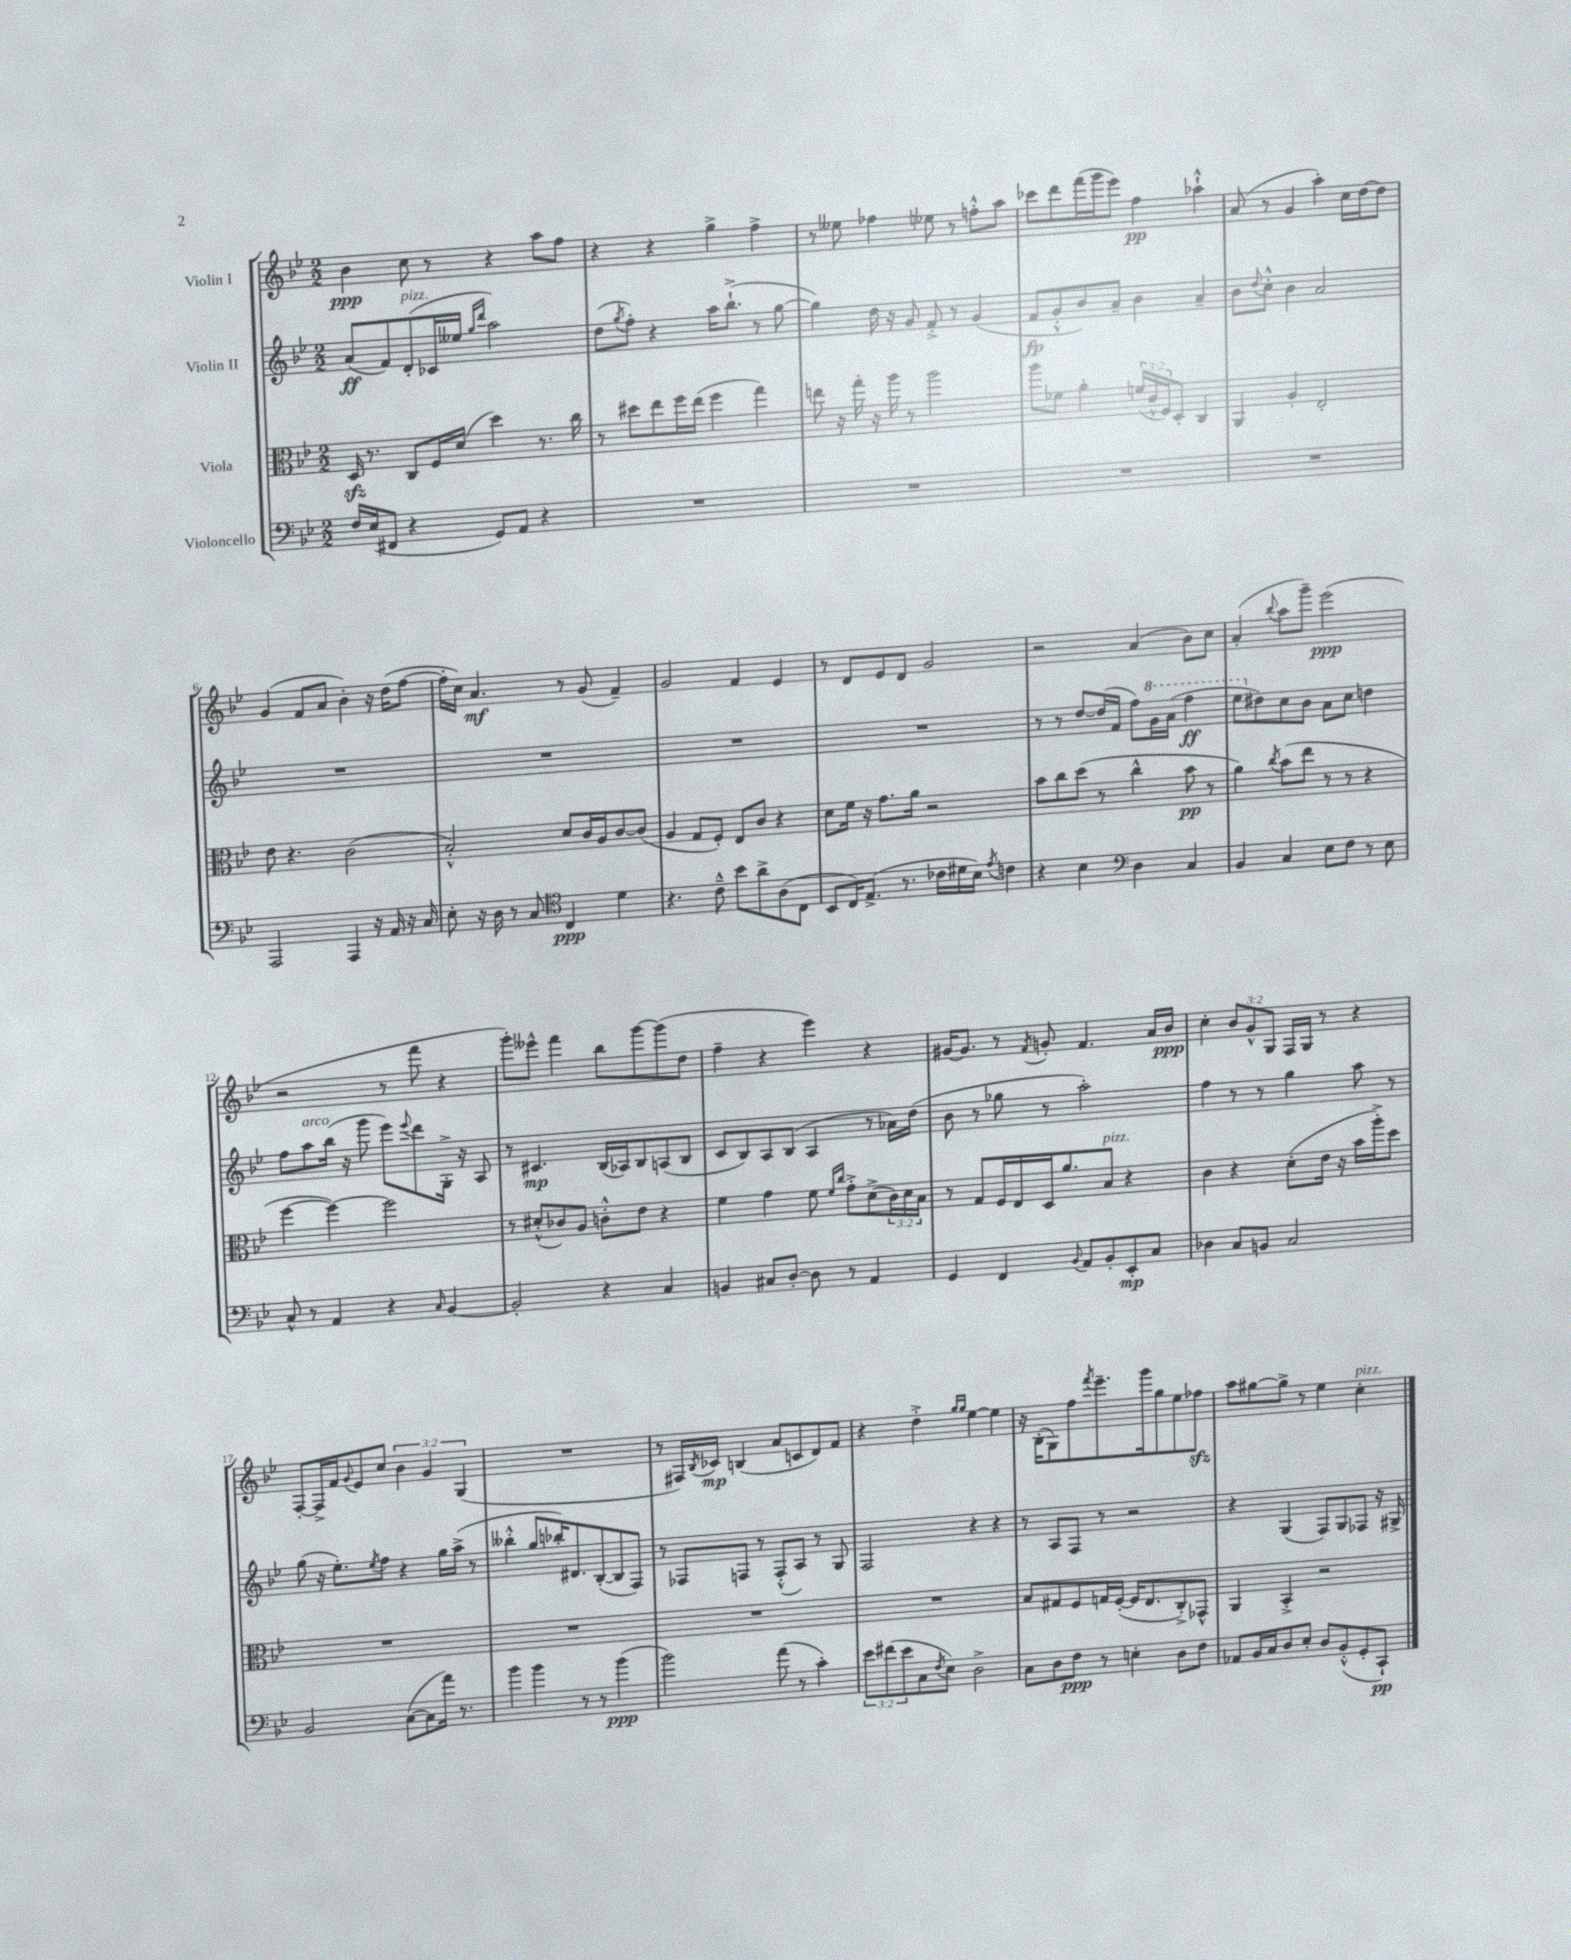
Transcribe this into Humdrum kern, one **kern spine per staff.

**kern	**kern	**kern	**kern
*staff4	*staff3	*staff2	*staff1
*clefF4	*clefC3	*clefG2	*clefG2
*k[b-e-]	*k[b-e-]	*k[b-e-]	*k[b-e-]
*M2/2	*M2/2	*M2/2	*M2/2
16F/LL	16D/	(8a/L	4b-\
(16E-/J	8.r	.	.
8FF#/J	.	8f/)	.
4r	8C/L	(8d'/	8cc\
.	16F/L	16c-/L	8r
.	(16d/JJ	16ee--/JJ	.
.	.	16qqgg/LL	.
.	.	16qqddd/JJ	.
8GG/L)	4dd\)	2aa\)	4r
8AA/J	.	.	.
4r	8.r	.	8aa\L
.	.	.	8ff\J
.	16cc\	.	.
=	=	=	=
1r	8r	(8dd\L	4r
.	.	8qgg/	.
.	8dd#\L	8ff'\J)	.
.	8ee-\	4r	4r
.	16ff\L	.	.
.	(16ee-\JJ	.	.
.	4ff\	16aa\LK	4gg^\
.	.	(8.bb-`^\J	.
.	4gg\)	8r	4ff^\
.	.	[8gg\	.
=	=	=	=
1r	8ee\	4gg\])	8r
.	16r	.	8ee--\
.	16gg'\	.	.
.	16r	16dd\	4ff-\
.	16aa\	16r	.
.	8r	8g/	.
.	2aa\	8f'^/	8ee-\
.	.	8r	8r
.	.	(4g/	8ff'^^\L
.	.	.	8aa\J
=	=	=	=
1r	8aa\L	8f/L	8ccc-\L
.	8f-\J	8g'^^/	8ddd\
.	4a'\	8b-/)	(16fff\L
.	.	.	16ggg\J
.	.	8a~/J	8eee-\J)
.	(24f/LL	4b-\	4ff\
.	24c^^/	.	.
.	24F/J)	.	.
.	8D'/J	.	.
.	4C/	4a~/	4aa-`^^\
=	=	=	=
1r	4AA/	8b-\L	(8a/
.	.	8qqdd/	.
.	.	8cc'^^\J	8r
.	4A'/	4b-\	4g/
.	2E-'/	2a/	4aa'\)
.	.	.	16cc\LL
.	.	.	[16dd\J
.	.	.	8dd\]J
=	=	=	=
2AAA/	8e-\	1r	(4g/
.	4.r	.	.
.	.	.	8f/L
.	.	.	8a/J
4AAA/	(2c\	.	4b-'\)
16r	.	.	16r
16AA/	.	.	(16dd\LK
16r	.	.	[8ff\J
16C/	.	.	.
=	=	=	=
8E-'\	2B-'^^/)	1r	16ff'\]LL
.	.	.	16cc\JJ)
16r	.	.	4.a/
16D\	.	.	.
8r	.	.	.
8C/	.	.	.
*clefC4	*	*	*
4C/	8d/L	.	8r
.	16c/L	.	(8g/
.	16A/J	.	.
4d\	[8c/	.	4f~/)
.	(8c/]J	.	.
=	=	=	=
4.r	4A/	1r	2g/
.	8G/L	.	.
8c~^^\	8F'/J)	.	.
8b-\L	8E-/L	.	4f/
8a^\	8c/J	.	.
(8A\	4r	.	4e-/
8C\J	.	.	.
=	=	=	=
8BB-/L	8d\L	1r	8r
16C/K)	16f\Jk	.	8d/L
(8.E-^/J	16r	.	.
.	8.g\L	.	8e-/
8.r	.	.	8d/J
.	16a\Jk	.	.
.	2r	.	2g/
16c-\LL	.	.	.
16d#\	.	.	.
16B-\JJ)	.	.	.
8qe-/	.	.	.
4c\	.	.	.
=	=	=	=
4r	8b-\L	8r	2r
.	8cc\	8r	.
4B-\	(8dd\J	[8dd/L	.
.	8r	(16dd/]L	.
.	.	16f/JJ	.
*clefF4	*	*	*
4D\	4cc^^\	8ff\L)	(4a/
.	.	16gg\L	.
.	.	(16aa\JJ	.
4C/	8b-\	4fff\	8b-\L)
.	8r	.	8cc\J
=	=	=	=
4BB-/	4a\)	8eee-\L	(4a'/
.	.	8dd#\)	.
.	8qcc/	.	8qqbb-/
4C/	(8b-\L	8cc\	8aa\L
.	8ee-\J	8b-\J	8ggg~\J)
8E-\L	8r	8a\L	(2eee-\
8F\J	8r	8cc\J	.
8r	4r	4dd\	.
8E-\	.	.	.
=	=	=	=
8C^^/	[4ff\	8ff\L	2r
8r	.	8aa\	.
4AA/	4ff\_)	(16bb-\Jk	.
.	.	16r	.
.	.	8ggg\	.
4r	2ff\]	8eee-\L)	8r
.	.	8qqeee-/	.
.	.	8ddd\	8fff\
16qqC/	.	.	.
[4BB-/	.	16G'^\Jk	4r
.	.	16r	.
.	.	8A/	.
=	=	=	=
2BB-'/]	8r	8r	8ggg'\L)
.	(8d#'^^/L	4.c#/	8eee--^^\J
.	8c-/)	.	4fff\
.	8A/J	.	.
4r	8c'^^\L	(16B-/LL	8bb-\L
.	.	16A-/J)	.
.	8e-\J	8B-/	[8ggg\
4C/	4r	(8A/	(8ggg\]
.	.	8B-/J	8dd\J
=	=	=	=
4BB/	4f\	8c/L	4ff~\
.	.	8B-/)	.
8C#/L	4g\	8A/	4r
[8D'/J	.	(8B-/J	.
8D\]	8f\	4A/	4eee-\)
.	16qqf/LL	.	.
.	16qqcc/JJ	.	.
8r	8g'^\L	.	.
4AA/	(8d^\	8r	4r
.	24c\L)	16a-\LL)	.
.	24d\	.	.
.	.	(16dd\JJ	.
.	24B-\JJ	.	.
=	=	=	=
4GG/	8r	8b-\	[16g#/LK
.	.	.	8.g#/]J
.	8G/L	8r	.
4FF/	16F/L	8gg-\	8r
.	16E-/	.	.
.	.	.	8qf/
.	16D/J	8r	8g'/
.	8.a/	.	.
8qqBB-/	.	.	.
8AA/L	.	2aa'\)	4.f/
8BB-'/	8B-/J	.	.
8EE-'/	4r	.	.
8C/J	.	.	16a/LL
.	.	.	16b-/JJ
=	=	=	=
4D-\	4c\	4ff\	4cc'\
8C/L	4r	8r	12b-/L
.	.	.	12g^^/
8BB/J	.	8r	.
.	.	.	12G/J
2C/	(8d'\L	4gg\	16F/LL
.	.	.	16G/JJ
.	16e-\Jk	.	8r
.	16r	.	.
.	16b-\LL	8aa\	4r
.	16aa'^\J)	.	.
.	8dd\J	8r	.
=	=	=	=
2BB-/	1r	(8gg\	[8F'/L
.	.	16r	16F^/]L
.	.	8.ee-'\L)	16f/J
.	.	.	8qqg/
.	.	.	8e-/
.	.	8qee-/	.
.	.	8ff\J	8cc/J
([8C\L	.	4r	6b-\
8C\]	.	.	.
.	.	.	6g/
16a\Jk)	.	16gg\LL	.
8.r	.	(16aa^\JJ	.
.	.	.	(6G/
.	.	8r	.
=	=	=	=
4b-\	1r	4bb--'^^\	1r
4b-\	.	8gg/L	.
.	.	16bb-'/K)	.
.	.	8.d#/	.
8r	.	.	.
8r	.	([8B-'/	.
(4b-\	.	8B-/]	.
.	.	8F/J)	.
=	=	=	=
2b-\)	1r	8r	8r
.	.	8F-/L	16F#/LL)
.	.	.	8qB-/
.	.	.	16c-/JJ
.	.	8F/J	(4B/
.	.	8r	.
(8a\	.	(8F'^^/L	8a/L
8r	.	8A/J)	8c/
4c'\)	.	8r	8d/)
.	.	8G/	8f/J
=	=	=	=
12e-\L	1r	2F/	4r
(12f#\	.	.	.
12e-\	.	.	.
8C\	.	.	4dd'^\
8qF/	.	.	.
8E-\J)	.	.	.
.	.	.	16qqgg/LL
.	.	.	16qqgg/JJ
2D^\	.	4r	[4ee-\
.	.	4r	4ee-\]
=	=	=	=
8C\L	8B-/L	8r	16r
.	.	.	(16B-'\LK
8D\	8G#/	8A/L	8G\)
8F\J	8F/	8F/J	8ff\
.	.	.	8qfff/
8r	16G/L	8r	8.eee-~\
.	([16F'/JJ	.	.
4E'\	16F/]LK	2r	.
.	8.E-/	.	16ggg\k
.	.	.	8gg\
8D\L	8C'^/)	.	8ee-\
8F\J	8GG-^^/J	.	8ff-\J
=	=	=	=
8AA-/L	4AA/	4r	8aa\L
16BB-/L	.	.	[8gg#\
16C/J	.	.	.
8D/	4BB-'^/	(4G/	8gg#^\]J
8E-'/J	.	.	8r
8D/L	2r	8F/L)	4ee-\
(8BB-'^^/	.	8G/	.
8GG'/	.	8F-/J	4cc'\
8CC`/J)	.	16r	.
.	.	16G#^/	.
==	==	==	==
*-	*-	*-	*-
